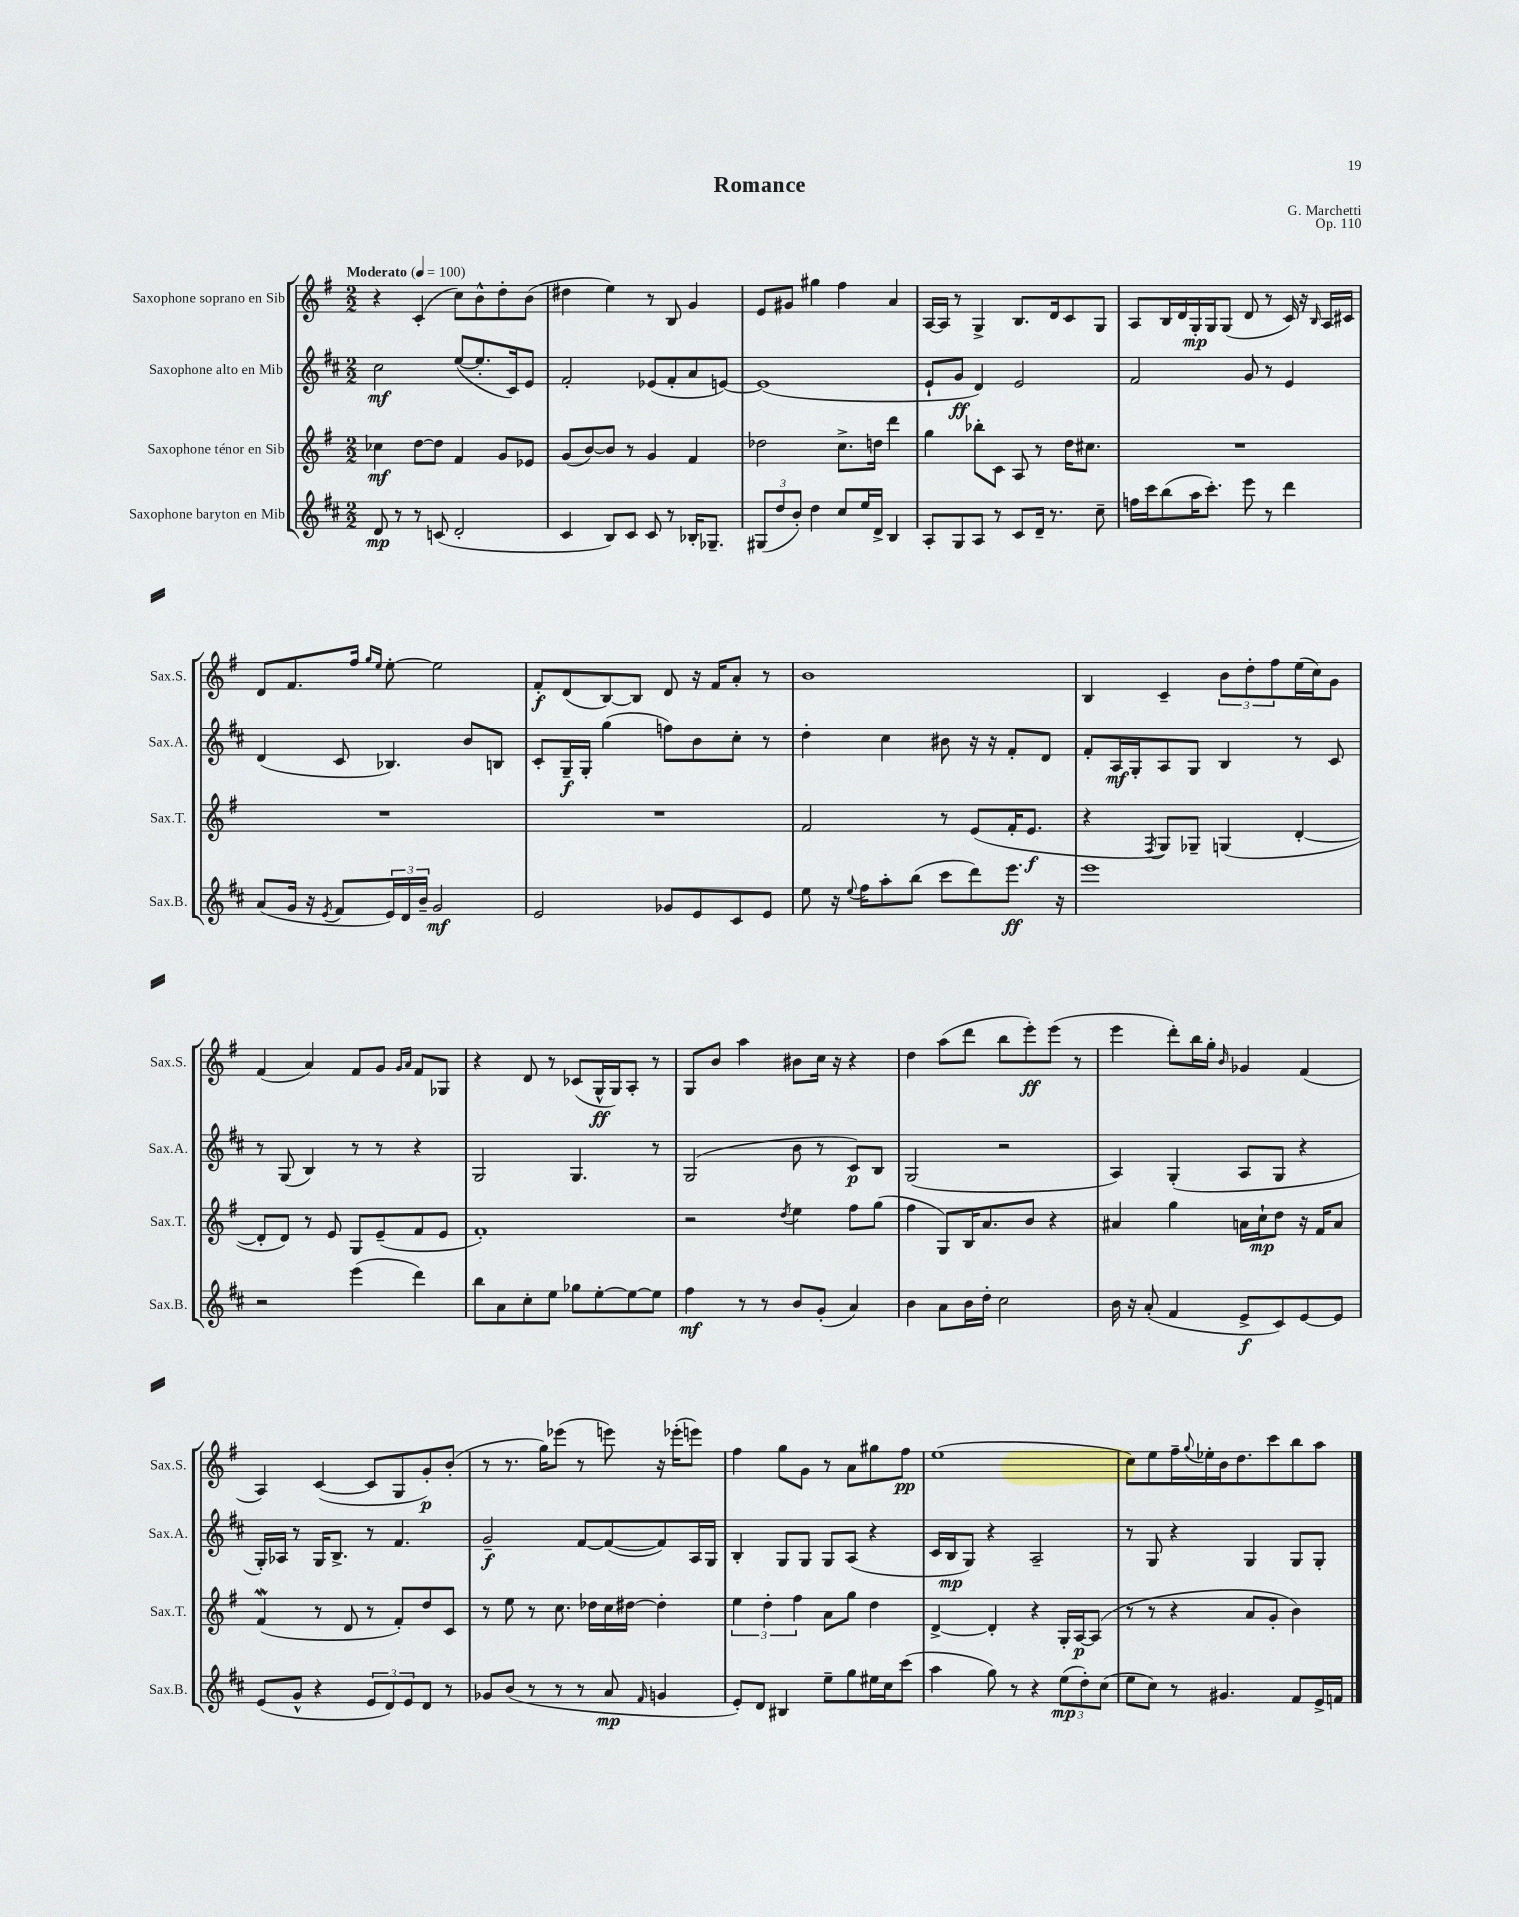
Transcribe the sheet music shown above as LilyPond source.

\header { title = "Romance" composer = "G. Marchetti" opus = "Op. 110" }
<<
\new StaffGroup <<
\new Staff = "s0" \with { instrumentName = "Saxophone soprano en Sib" shortInstrumentName = "Sax.S." } {
    \clef treble \key g \major \numericTimeSignature \time 2/2 \tempo "Moderato" 4 = 100
    r4 c'4-.( c''8) b'8-^ d''8-. b'8( |
    dis''4 e''4) r8 b8 g'4 |
    e'8 gis'8 gis''4 fis''4 a'4 |
    a16~ a16 r8 g4-> b8. d'16 c'8 g8 |
    a8 b16 d'16 g16-.\mp g16 g8( d'8 r8 c'16) r16 \grace { b16 } a16 cis'16 |
    d'8 fis'8. fis''16 \grace { g''16 e''16 } e''8~-. e''2 |
    fis'8-.\f d'8( b8~) b8 d'8 r16 fis'16 a'8-. r8 |
    b'1 |
    b4 c'4-- \tuplet 3/2 { b'8 d''8-. fis''8 } e''16( c''16) g'8 |
    fis'4( a'4) fis'8 g'8 \grace { g'16 a'16 } fis'8 ges8 |
    r4 d'8 r8 ces'8( g16-^\ff g16) a8-. r8 |
    g8 b'8 a''4 bis'8 c''16 r16 r4 |
    d''4 a''8( d'''8 b''8 e'''8-.\ff) e'''8( r8 |
    e'''4 d'''8-.) b''16 g''16-. \grace { b'16 } ges'4 fis'4( |
    a4) c'4~( c'8 g8 g'8-.\p) b'8-.( |
    r8 r8. g''16) ees'''8( r8 e'''8) r16 ees'''16-.( e'''8) |
    fis''4 g''8 g'8 r8 a'8 gis''8 fis''8\pp |
    e''1( |
    c''8) e''8 fis''16-- \appoggiatura { g''8 } ees''16-. b'16 d''8. c'''8 b''8 a''8 \bar "|." |
}
\new Staff = "s1" \with { instrumentName = "Saxophone alto en Mib" shortInstrumentName = "Sax.A." } {
    \clef treble \key d \major \numericTimeSignature \time 2/2
    cis''2\mf e''8~( e''8.-. cis'16) e'8 |
    fis'2-. ees'8( fis'8-. a'8 e'8~) |
    e'1( |
    e'8-! g'8\ff d'4) e'2 |
    fis'2 g'8 r8 e'4 |
    d'4( cis'8 bes4.) b'8 b8 |
    cis'8-. g16--\f g16-. g''4( f''8) b'8 cis''8-. r8 |
    d''4-. cis''4 bis'8 r16 r16 fis'8-. d'8 |
    fis'8-. a16\mf g16-. a8 g8 b4 r8 cis'8 |
    r8 g8( b4) r8 r8 r4 |
    g2 g4. r8 |
    g2( b'8 r8 cis'8\p) b8 |
    g2( r2 |
    a4) g4-.( a8 g8 r4 |
    g16-.) aes16 r8 g16 b8.-> r8 fis'4. |
    g'2--\f fis'8~ fis'8~( fis'8) a16 g16 |
    b4-. g8 g8 g8 a8( r4 |
    cis'16 b16\mp g8) r4 a2-- |
    r8 g8 r4 g4 g8 g8-. \bar "|." |
}
\new Staff = "s2" \with { instrumentName = "Saxophone ténor en Sib" shortInstrumentName = "Sax.T." } {
    \clef treble \key g \major \numericTimeSignature \time 2/2
    ces''4\mf d''8~ d''8 fis'4 g'8 ees'8 |
    g'8( b'8~) b'8 r8 g'4 fis'4 |
    des''2 c''8.-> d''16 d'''4 |
    g''4 bes''8-. c'8 a8 r8 d''16 cis''8. |
    R1 |
    R1 |
    R1 |
    fis'2 r8 e'8( fis'16-. e'8.\f |
    r4 \acciaccatura { fis8 } g8) ges8-- g4( d'4~-. |
    d'8-. d'8) r8 e'8 g8 e'8--( fis'8 e'8 |
    fis'1-.) |
    r2 \acciaccatura { d''8 } e''4 fis''8 g''8( |
    fis''4 g8) b16 a'8. b'8 r4 |
    ais'4 g''4 a'16 c''16-!\mp d''8 r16 fis'16 a'8 |
    fis'4\mordent( r8 d'8 r8 fis'8-.) d''8 c'8 |
    r8 e''8 r8 c''8. des''16 c''16 dis''16~ dis''4-. |
    \tuplet 3/2 { e''4 d''4-. fis''4 } a'8 g''8 d''4 |
    d'4~-> d'4-. r4 g16-. a16~\p a8( |
    r8 r8 r4 a'8 g'8-. b'4) \bar "|." |
}
\new Staff = "s3" \with { instrumentName = "Saxophone baryton en Mib" shortInstrumentName = "Sax.B." } {
    \clef treble \key d \major \numericTimeSignature \time 2/2
    d'8\mp r8 r8 c'8( d'2-. |
    cis'4 b8) cis'8 cis'8 r8 bes16-. ges8.-- |
    \tuplet 3/2 { gis8( d''8 b'8-.) } d''4 cis''8 e''16 d'16-> b4 |
    a8-. g8 a8 r8 cis'8 d'16-- r8. cis''8-- |
    f''16 cis'''16 b''8( a''16 cis'''8.-.) e'''8 r8 d'''4 |
    a'8( g'16 r16 \acciaccatura { e'8 } fis'8 \tuplet 3/2 { e'16) d'16 b'16-- } g'2\mf |
    e'2 ges'8 e'8 cis'8 e'8 |
    e''8 r16 \appoggiatura { e''8 } fis''16 a''8-. b''8( cis'''8 d'''8) e'''8.\ff r16 |
    e'''1 |
    r2 e'''4( d'''4) |
    b''8 a'8 cis''8-. e''8 ges''8 e''8~-. e''8~ e''8 |
    fis''4\mf r8 r8 b'8 g'8-.( a'4) |
    b'4 a'8 b'16 d''16-. cis''2 |
    b'16 r16 a'8-.( fis'4 e'8->\f cis'8) e'8~ e'8 |
    e'8( g'8-^ r4 \tuplet 3/2 { e'8 d'8) e'8 } d'8 r8 |
    ges'8 b'8( r8 r8 r8 a'8\mp \grace { fis'16 } g'4 |
    e'8-.) d'8 bis4 e''8-- g''8 eis''16 cis''16 cis'''8( |
    a''4 g''8) r8 r4 \tuplet 3/2 { e''8\mp( d''8-.) cis''8( } |
    e''8 cis''8) r8 gis'4. fis'8 e'16-> f'16 \bar "|." |
}
>>
>>
\layout { \context { \Score \remove "Bar_number_engraver" } }
